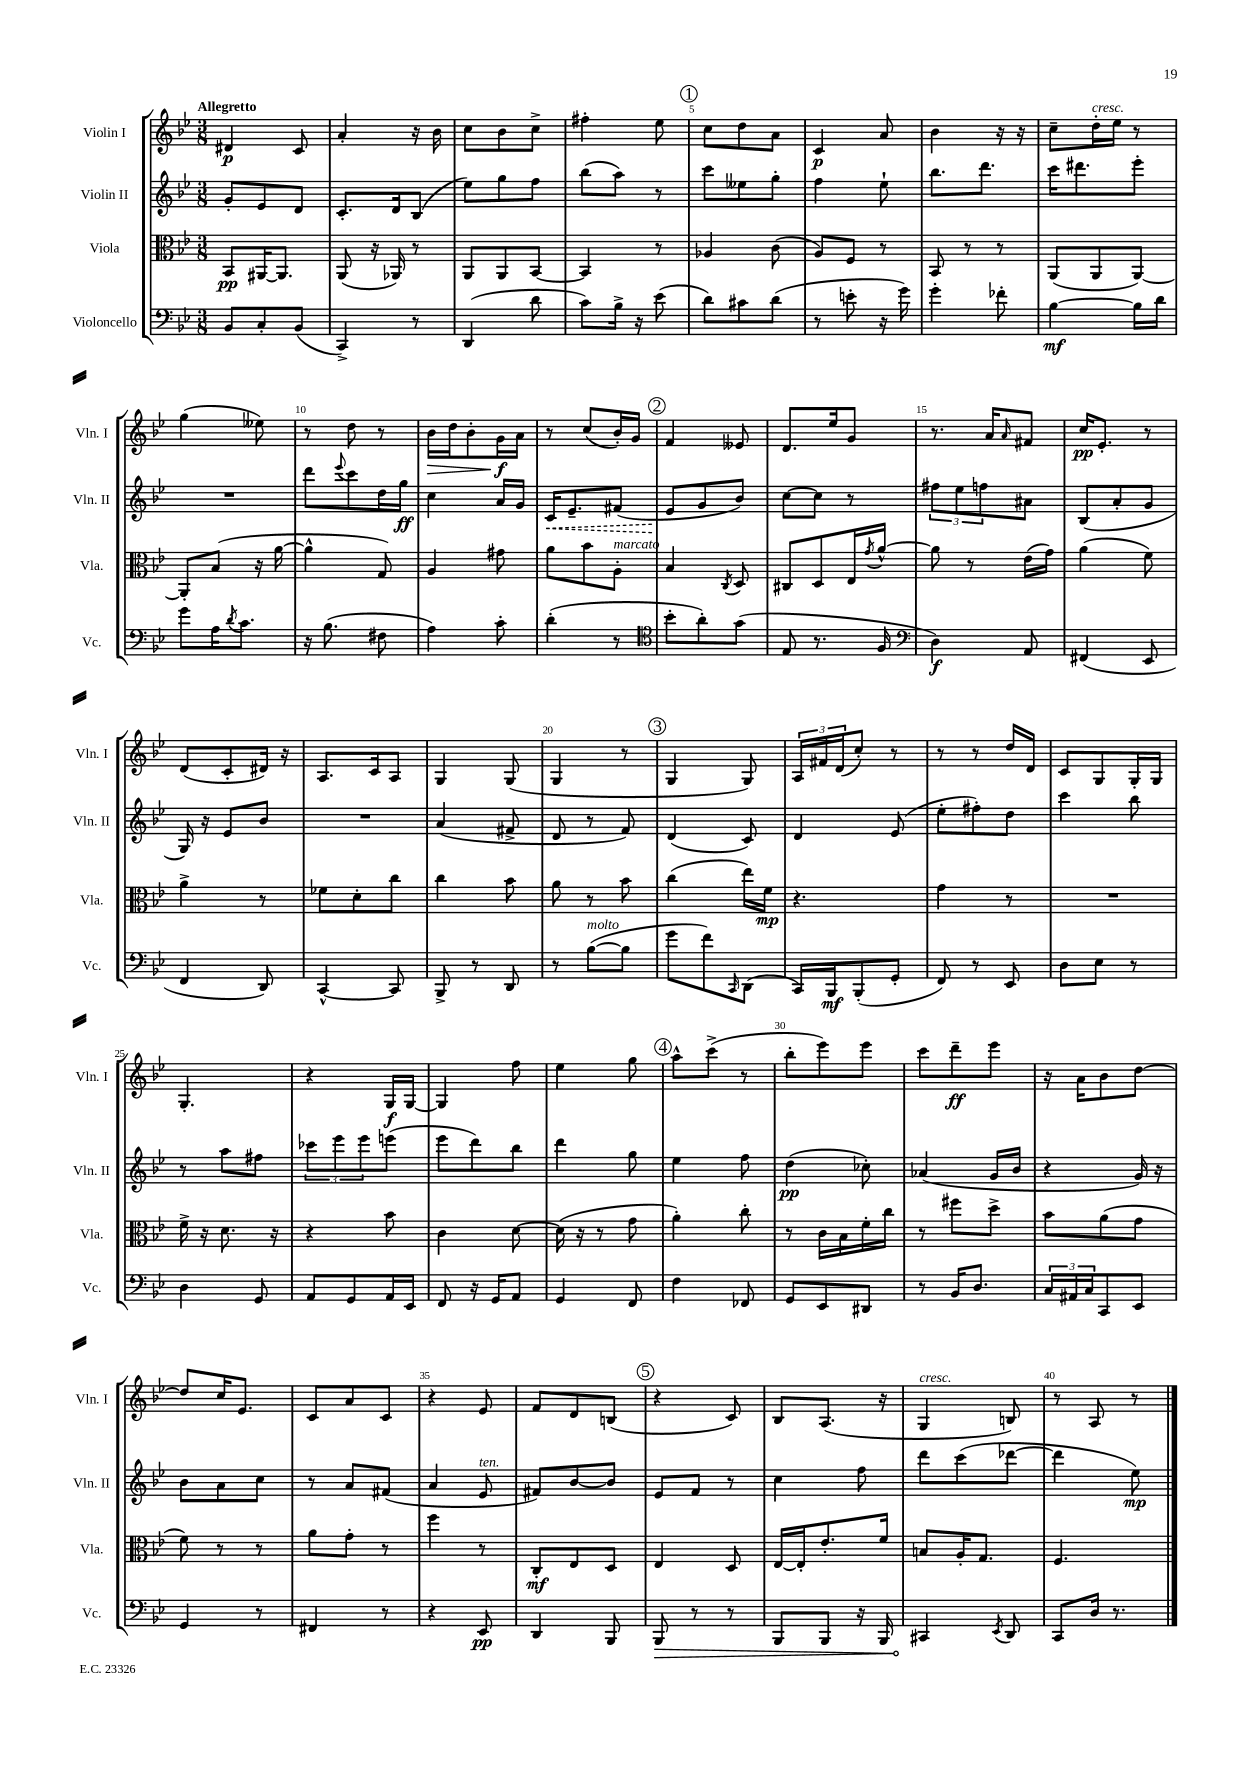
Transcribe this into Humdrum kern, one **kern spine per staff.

**kern	**dynam	**kern	**dynam	**kern	**dynam	**kern	**dynam
*part4	*part4	*part3	*part3	*part2	*part2	*part1	*part1
*staff4	*staff4	*staff3	*staff3	*staff2	*staff2	*staff1	*staff1
*I"Violoncello	*	*I"Viola	*	*I"Violin II	*	*I"Violin I	*
*I'Vc.	*	*I'Vla.	*	*I'Vln. II	*	*I'Vln. I	*
*clefF4	*	*clefC3	*	*clefG2	*	*clefG2	*
*k[b-e-]	*	*k[b-e-]	*	*k[b-e-]	*	*k[b-e-]	*
*M3/8	*	*M3/8	*	*M3/8	*	*M3/8	*
=1	=1	=1	=1	=1	=1	=1	=1
!	!	!	!	!	!	!LO:TX:a:B:t=Allegretto	!
8BB-/L	.	8BB-/L	pp	8g'/L	.	4d#X/	p
8C'/	.	[16AA#X/K	.	8e-/	.	.	.
.	.	8.AA#/J]	.	.	.	.	.
(8BB-/J	.	.	.	8d/J	.	8c/	.
=2	=2	=2	=2	=2	=2	=2	=2
4CC^/)	.	(8AA/	.	8.c'/L	.	4a'/	.
.	.	16r	.	.	.	.	.
.	.	16AA-X/)	.	16d/k	.	.	.
8r	.	8r	.	(8B-/J	.	16r	.
.	.	.	.	.	.	16b-\	.
=3	=3	=3	=3	=3	=3	=3	=3
(4DD/	.	8AA/L	.	8ee-\L)	.	8cc\L	.
.	.	8AA/	.	8gg\	.	8b-\	.
8d\	.	[8BB-/J	.	8ff\J	.	8cc^\J	.
=4	=4	=4	=4	=4	=4	=4	=4
8c\L)	.	4BB-/]	.	(8bb-\L	.	4ff#X'\	.
16B-^\Jk	.	.	.	8aa\J)	.	.	.
16r	.	.	.	.	.	.	.
(8e-\	.	8r	.	8r	.	8ee-\	.
!!LO:REH:place=s1:t=1
=5	=5	=5	=5	=5	=5	=5	=5
8d\L)	.	4A-X/	.	8ccc\L	.	8cc\L	.
8c#X\	.	.	.	8ee--X\	.	8dd\	.
(8d\J	.	(8c\	.	8gg'\J	.	8a\J	.
=6	=6	=6	=6	=6	=6	=6	=6
8r	.	8A/L)	.	4ff\	.	4c/	p
8en'\	.	8F/J	.	.	.	.	.
16r	.	8r	.	8ee-`\	.	8a/	.
16g\)	.	.	.	.	.	.	.
=7	=7	=7	=7	=7	=7	=7	=7
4g'\	.	8BB-/	.	8.bb-\L	.	4b-\	.
.	.	8r	.	.	.	.	.
.	.	.	.	8.ddd\J	.	.	.
8f-X'\	.	8r	.	.	.	16r	.
.	.	.	.	.	.	16r	.
=8	=8	=8	=8	=8	=8	=8	=8
[4B-\	mf	(8AA/L	.	16ccc\KL	.	8cc~\L	.
.	.	.	.	8.ddd#X\	.	.	.
!	!	!	!	!	!	!LO:TX:a:i:t=cresc.	!
.	.	8AA/	.	.	.	16dd'\L	.
.	.	.	.	.	.	16ee-\JJ	.
16B-\LL]	.	[8AA/J)	.	8eee-'\J	.	8r	.
16d\JJ	.	.	.	.	.	.	.
!!LO:LB:g=z
=9	=9	=9	=9	=9	=9	=9	=9
8g\L	.	8AA'/L]	.	4.r	.	(4gg\	.
16A\K	.	(8B-/J	.	.	.	.	.
8qd/	.	.	.	.	.	.	.
8.c\J	.	.	.	.	.	.	.
.	.	16r	.	.	.	8ee--X\)	.
.	.	[16a\	.	.	.	.	.
=10	=10	=10	=10	=10	=10	=10	=10
16r	.	4a^^\]	.	8ddd\L	.	8r	.
(8.B-\	.	.	.	.	.	.	.
.	.	.	.	8qqeee-/	.	.	.
.	.	.	.	8ccc\	.	8dd\	.
8F#X\	.	8G/)	.	16dd\L	.	8r	.
.	.	.	.	16gg\JJ	ff	.	.
=11	=11	=11	=11	=11	=11	=11	=11
!	!	!	!	!	!	!	!LO:HP:b
4A\)	.	4A/	.	4cc\	.	16b-\LL	>
.	.	.	.	.	.	16dd\J	.
.	.	.	.	.	.	8b-'\	.
8c'\	.	8g#X\	.	16a/LL	.	16g\L	f
.	.	.	.	16g/JJ	.	16a\JJ	]
=12	=12	=12	=12	=12	=12	=12	=12
!	!	!	!	!	!LO:HP:b	!	!
(4d'\	.	8a\L	.	16c/KL	<	8r	.
.	.	.	.	8.e-~/	.	.	.
.	.	8b-\	.	.	.	(8cc/L	.
!	!	!LO:TX:a:i:t=marcato	!	!	!	!	!
8r	.	8A'\J	.	(8f#X/J	.	16b-'/L)	.
.	.	.	.	.	.	16g/JJ	.
!!LO:REH:place=s1:t=2
=13	=13	=13	=13	=13	=13	=13	=13
*clefC4	*	*	*	*	*	*	*
8b-'\L	.	4B-/	.	8e-/L	.	4f/	.
8a'\)	.	.	.	8g/	[	.	.
.	.	8qC/	.	.	.	.	.
(8g\J	.	8D/	.	8b-/J)	.	8e--X/	.
=14	=14	=14	=14	=14	=14	=14	=14
8E-/	.	8C#X/L	.	[8cc\L	.	8.d/L	.
8.r	.	8D/	.	8cc\J]	.	.	.
.	.	.	.	.	.	16ee-/k	.
.	.	16E-/L	.	8r	.	8g/J	.
.	.	8qg/	.	.	.	.	.
16F/	.	[16a^^/JJ	.	.	.	.	.
=15	=15	=15	=15	=15	=15	=15	=15
*clefF4	*	*	*	*	*	*	*
4D\)	f	8a\]	.	12ff#X\L	.	8.r	.
.	.	.	.	12ee-\	.	.	.
.	.	8r	.	.	.	.	.
.	.	.	.	12ffn\	.	.	.
.	.	.	.	.	.	16a/KL	.
.	.	.	.	.	.	16qqa/	.
8AA/	.	(16e-\LL	.	8a#X\J	.	8f#X/J	.
.	.	16g\JJ)	.	.	.	.	.
=16	=16	=16	=16	=16	=16	=16	=16
(4FF#X/	.	(4a\	.	(8B-/L	.	16cc/KL	pp
.	.	.	.	.	.	8.e-'/J	.
.	.	.	.	8a'/	.	.	.
8EE-/	.	8f\)	.	8g/J	.	8r	.
!!LO:LB:g=z
=17	=17	=17	=17	=17	=17	=17	=17
4FF/	.	4a^\	.	16G/)	.	(8d/L	.
.	.	.	.	16r	.	.	.
.	.	.	.	8e-/L	.	8c'/	.
8DD/)	.	8r	.	8b-/J	.	16d#X/Jk)	.
.	.	.	.	.	.	16r	.
=18	=18	=18	=18	=18	=18	=18	=18
[4CC^^/	.	8f-X\L	.	4.r	.	8.A/L	.
.	.	8d'\	.	.	.	.	.
.	.	.	.	.	.	16c/k	.
8CC/]	.	8cc\J	.	.	.	8A/J	.
=19	=19	=19	=19	=19	=19	=19	=19
8BBB-^/	.	4cc\	.	(4a/	.	4G/	.
8r	.	.	.	.	.	.	.
8DD/	.	8b-\	.	8f#X^/	.	(8G/	.
=20	=20	=20	=20	=20	=20	=20	=20
8r	.	8a\	.	8d/	.	4G/	.
!LO:TX:a:i:t=molto	!	!	!	!	!	!	!
([8B-\L	.	8r	.	8r	.	.	.
8B-\J]	.	8b-\	.	8f/)	.	8r	.
!!LO:REH:place=s1:t=3
=21	=21	=21	=21	=21	=21	=21	=21
8g\L	.	(4cc\	.	(4d/	.	4G/	.
8f\)	.	.	.	.	.	.	.
16qqCC/	.	.	.	.	.	.	.
(8DD\J	.	16ee-\LL)	.	8c/)	.	8G/)	.
.	.	16f\JJ	mp	.	.	.	.
=22	=22	=22	=22	=22	=22	=22	=22
16CC/LL)	.	4.r	.	4d/	.	24A/LL	.
.	.	.	.	.	.	24f#X/	.
16BBB-/J	mf	.	.	.	.	.	.
.	.	.	.	.	.	(24d/J	.
(8BBB-'/	.	.	.	.	.	8cc'/J)	.
8GG'/J	.	.	.	(8e-/	.	8r	.
=23	=23	=23	=23	=23	=23	=23	=23
8FF/)	.	4g\	.	8ee-'\L	.	8r	.
8r	.	.	.	8ff#X'\)	.	8r	.
8EE-/	.	8r	.	8dd\J	.	16dd/LL	.
.	.	.	.	.	.	16d/JJ	.
=24	=24	=24	=24	=24	=24	=24	=24
8D\L	.	4.r	.	4ccc\	.	8c/L	.
8E-\J	.	.	.	.	.	8G/	.
8r	.	.	.	8bb-\	.	16G'/L	.
.	.	.	.	.	.	16G/JJ	.
!!LO:LB:g=z
=25	=25	=25	=25	=25	=25	=25	=25
4D\	.	16f^\	.	8r	.	4.G'/	.
.	.	16r	.	.	.	.	.
.	.	8.d\	.	8aa\L	.	.	.
8GG/	.	.	.	8ff#X\J	.	.	.
.	.	16r	.	.	.	.	.
=26	=26	=26	=26	=26	=26	=26	=26
8AA/L	.	4r	.	12ccc-X\L	.	4r	.
.	.	.	.	12eee-\	.	.	.
8GG/	.	.	.	.	.	.	.
.	.	.	.	12eee-\	.	.	.
16AA/L	.	8b-\	.	(8eeen\J	.	16G/LL	f
16EE-/JJ	.	.	.	.	.	[16G/JJ	.
=27	=27	=27	=27	=27	=27	=27	=27
8FF/	.	4c\	.	8eee-\L	.	4G/]	.
16r	.	.	.	8ddd\)	.	.	.
16GG/KL	.	.	.	.	.	.	.
8AA/J	.	[8d\	.	8bb-\J	.	8ff\	.
=28	=28	=28	=28	=28	=28	=28	=28
4GG/	.	(16d\]	.	4ddd\	.	4ee-\	.
.	.	16r	.	.	.	.	.
.	.	8r	.	.	.	.	.
8FF/	.	8g\	.	8gg\	.	8gg\	.
!!LO:REH:place=s1:t=4
=29	=29	=29	=29	=29	=29	=29	=29
4F\	.	4a'\)	.	4ee-\	.	8aa^^\L	.
.	.	.	.	.	.	(8ccc^\J	.
8FF-X/	.	8cc'\	.	8ff\	.	8r	.
=30	=30	=30	=30	=30	=30	=30	=30
8GG/L	.	8r	.	(4dd\	pp	8bb-'\L	.
8EE-/	.	16c\LL	.	.	.	8eee-\)	.
.	.	16B-\	.	.	.	.	.
8DD#X/J	.	16f'\	.	8cc-X'\)	.	8eee-\J	.
.	.	16cc\JJ	.	.	.	.	.
=31	=31	=31	=31	=31	=31	=31	=31
8r	.	8r	.	(4a-X/	.	8ccc\L	.
16BB-/KL	.	8ff#X\L	.	.	.	8ddd~\	ff
8.D/J	.	.	.	.	.	.	.
.	.	8dd^\J	.	16g/LL	.	8eee-\J	.
.	.	.	.	16b-/JJ	.	.	.
=32	=32	=32	=32	=32	=32	=32	=32
24C/LL	.	8b-\L	.	4r	.	16r	.
24AA#X/	.	.	.	.	.	.	.
.	.	.	.	.	.	16a\KL	.
24C/J	.	.	.	.	.	.	.
8CC/	.	(8a\	.	.	.	8b-\	.
8EE-/J	.	8g\J	.	16g/)	.	[8dd\J	.
.	.	.	.	16r	.	.	.
!!LO:LB:g=z
=33	=33	=33	=33	=33	=33	=33	=33
4GG/	.	8f\)	.	8b-\L	.	8dd/L]	.
.	.	8r	.	8a\	.	16cc/K	.
.	.	.	.	.	.	8.e-/J	.
8r	.	8r	.	8cc\J	.	.	.
=34	=34	=34	=34	=34	=34	=34	=34
4FF#X/	.	8a\L	.	8r	.	8c/L	.
.	.	8g'\J	.	8a/L	.	8a/	.
8r	.	8r	.	(8f#X/J	.	8c/J	.
=35	=35	=35	=35	=35	=35	=35	=35
4r	.	4ff\	.	4a/	.	4r	.
!	!	!	!	!LO:TX:a:i:t=ten.	!	!	!
8EE-/	pp	8r	.	8e-/	.	8e-/	.
=36	=36	=36	=36	=36	=36	=36	=36
4DD/	.	8C'/L	mf	8f#X/L)	.	8f/L	.
.	.	8E-/	.	[8b-/	.	8d/	.
8BBB-/	.	8D/J	.	8b-/J]	.	(8Bn/J	.
!!LO:REH:place=s1:t=5
=37	=37	=37	=37	=37	=37	=37	=37
!	!LO:HP:b	!	!	!	!	!	!
8BBB-/	>	4E-/	.	8e-/L	.	4r	.
8r	.	.	.	8f/J	.	.	.
8r	.	8D/	.	8r	.	8c/)	.
=38	=38	=38	=38	=38	=38	=38	=38
8BBB-/L	.	[16E-/LL	.	4cc\	.	8B-/L	.
.	.	16E-'/J]	.	.	.	.	.
8BBB-/J	.	8.e-'/	.	.	.	(8.A/J	.
16r	.	.	.	8ff\	.	.	.
16BBB-/	.	16f/Jk	.	.	.	16r	.
=39	=39	=39	=39	=39	=39	=39	=39
!	!	!	!	!	!	!LO:TX:a:i:t=cresc.	!
4CC#X/	.	8Bn/L	.	8ddd\L	.	4G/	.
.	.	16A'/K	.	(8ccc\	.	.	.
.	.	8.G/J	.	.	.	.	.
8qEE-/	.	.	.	.	.	.	.
8DD/	]	.	.	[8ddd-X\J	.	8Bn/)	.
=40	=40	=40	=40	=40	=40	=40	=40
8CC/L	.	4.F/	.	4ddd-\]	.	8r	.
16D/Jk	.	.	.	.	.	8A/	.
8.r	.	.	.	.	.	.	.
.	.	.	.	8ee-\)	mp	8r	.
==	==	==	==	==	==	==	==
*-	*-	*-	*-	*-	*-	*-	*-
